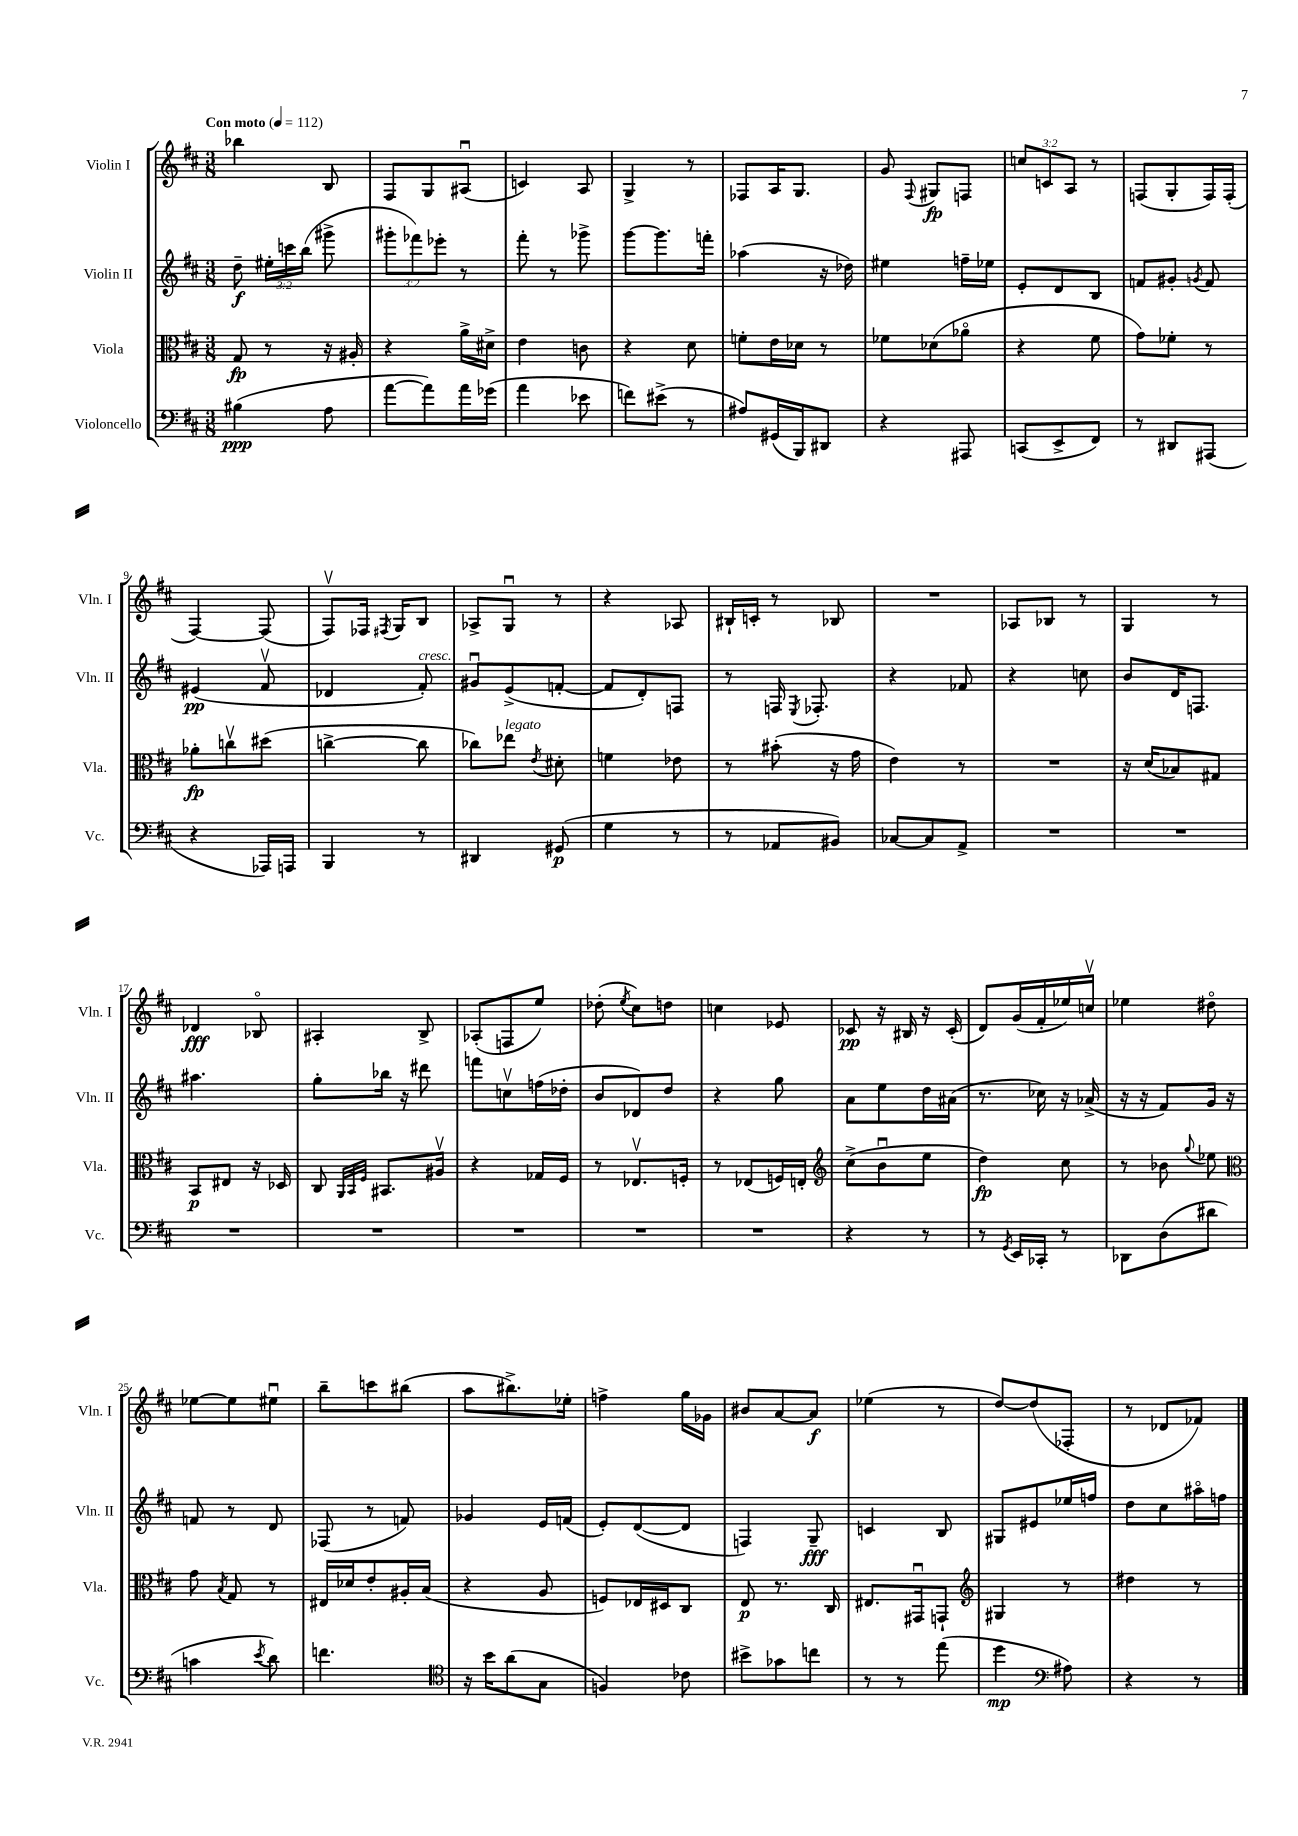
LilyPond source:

<<
\new StaffGroup <<
\new Staff = "s0" \with { instrumentName = "Violin I" shortInstrumentName = "Vln. I" } {
    \clef treble \key d \major \numericTimeSignature \time 3/8 \override Staff.TupletNumber.text = #tuplet-number::calc-fraction-text \tempo "Con moto" 4 = 112
    \autoBeamOff bes''4 b8 |
    fis8[ g8 ais8]\downbow( |
    c'4) a8 |
    g4-> r8 |
    fes8[ a16 g8.] |
    g'8 \appoggiatura { fis8 } gis8[\fp f8] |
    \tuplet 3/2 { c''8[ c'8 a8] } r8 |
    f8[( g8-. f16) f16]-.( |
    fis4~) fis8( |
    fis8[\upbow) fes16] \acciaccatura { fis8 } g16[ b8] |
    aes8[-> g8]\downbow r8 |
    r4 aes8 |
    bis16[-! c'16]-. r8 bes8 |
    R4. |
    aes8[ bes8] r8 |
    g4 r8 |
    des'4\fff bes8\flageolet |
    ais4-. b8-> |
    aes8[-.( f8 e''8]) |
    des''8-.( \acciaccatura { e''8 } cis''8[) d''8] |
    c''4 ees'8 |
    ces'8\pp r16 bis16 r16 ces'16-.( |
    d'8[) g'16( fis'16-. ees''16) c''16]\upbow |
    ees''4 dis''8\flageolet |
    ees''8[~ ees''8 eis''8]\downbow |
    b''8[-- c'''8 bis''8]( |
    a''8[ bis''8.->) ees''16]-. |
    f''4-> g''16[ ges'16] |
    bis'8[ a'8~ a'8]\f |
    ees''4( r8 |
    d''8[~) d''8( fes8]-. |
    r8 des'8[ fes'8]) \bar "|." |
}
\new Staff = "s1" \with { instrumentName = "Violin II" shortInstrumentName = "Vln. II" } {
    \clef treble \key d \major \numericTimeSignature \time 3/8 \override Staff.TupletNumber.text = #tuplet-number::calc-fraction-text
    \autoBeamOff d''8--\f \tuplet 3/2 { eis''16[-. c'''16 b''16]( } gis'''8-> |
    \tuplet 3/2 { gis'''8[-. fes'''8) ees'''8]-. } r8 |
    fis'''8-. r8 ges'''8-> |
    g'''8[~ g'''8. f'''16]-. |
    aes''4( r16 des''16) |
    eis''4 f''16[-- ees''16] |
    e'8[-. d'8 b8] |
    f'8[ gis'8]-. \acciaccatura { g'8 } f'8 |
    eis'4\pp( fis'8\upbow |
    des'4 fis'8-.^\markup { \italic "cresc." }) |
    gis'8[\downbow e'8->( f'8]~-. |
    f'8[ d'8-.) f8] |
    r8 f16 \acciaccatura { e8 } fes8.-. |
    r4 fes'8 |
    r4 c''8 |
    b'8[ d'16 f8.] |
    ais''4. |
    g''8[-. bes''16] r16 dis'''8 |
    f'''8[ c''8\upbow f''16( des''16]-. |
    b'8[ des'8) d''8] |
    r4 g''8 |
    a'8[ e''8 d''16 ais'16]( |
    r8. ces''16) r16 aes'16->( |
    r16 r16 fis'8[) g'16] r16 |
    f'8 r8 d'8 |
    fes8( r8 f'8) |
    ges'4 e'16[ f'16]( |
    e'8[-.) d'8~( d'8] |
    f4) g8--\fff |
    c'4 b8 |
    gis8[ eis'8 ees''16 f''16] |
    d''8[ cis''8 ais''16\flageolet f''16] \bar "|." |
}
\new Staff = "s2" \with { instrumentName = "Viola" shortInstrumentName = "Vla." } {
    \clef alto \key d \major \numericTimeSignature \time 3/8
    \autoBeamOff g8\fp r8 r16 ais16-. |
    r4 a'16[-> dis'16]-> |
    e'4 c'8 |
    r4 d'8 |
    f'8[-. e'16 des'16] r8 |
    fes'8[ des'8( aes'8]\flageolet |
    r4 fis'8 |
    g'8[) fes'8]-. r8 |
    aes'8[-.\fp c''8\upbow dis''8]( |
    c''4~-> c''8 |
    ces''8[) ees''8]^\markup { \italic "legato" } \acciaccatura { e'8 } dis'8-. |
    f'4 ees'8 |
    r8 bis'8-.( r16 g'16 |
    e'4) r8 |
    R4. |
    r16 d'16[( bes8) gis8] |
    b,8[\p eis8] r16 des16 |
    cis8 \grace { a,32[ b,32 fis32] } bis,8.[ ais16]\upbow |
    r4 ges16[ fis16] |
    r8 ees8.[\upbow f16]-. |
    r8 ees8[( f16) e16]-. |
    \clef treble cis''8[->( b'8\downbow e''8] |
    d''4\fp) cis''8 |
    r8 bes'8 \appoggiatura { g''8 } ees''8 |
    \clef alto g'8 \acciaccatura { b8 } g8 r8 |
    eis16[ des'16 e'8-. ais16-. b16]( |
    r4 a8 |
    f8[) ees16 dis16 cis8] |
    e8\p r8. cis16 |
    eis8.[ gis,16\downbow g,8]-! |
    \clef treble gis4 r8 |
    dis''4 r8 \bar "|." |
}
\new Staff = "s3" \with { instrumentName = "Violoncello" shortInstrumentName = "Vc." } {
    \clef bass \key d \major \numericTimeSignature \time 3/8
    \autoBeamOff bis4\ppp( a8 |
    a'8[~ a'8) a'16 ges'16]( |
    a'4 ees'8 |
    f'8[) eis'8]->( r8 |
    ais8[) gis,16( b,,16) dis,8] |
    r4 ais,,8 |
    c,8[( e,8-> fis,8]) |
    r8 dis,8[ ais,,8]( |
    r4 aes,,16[) a,,16] |
    b,,4 r8 |
    dis,4 gis,8\p( |
    g4 r8 |
    r8 aes,8[ bis,8]) |
    ces8[~ ces8 a,8]-> |
    R4. |
    R4. |
    R4. |
    R4. |
    R4. |
    R4. |
    R4. |
    r4 r8 |
    r8 \acciaccatura { g,8 } e,16[ ces,16]-. r8 |
    des,8[ d8( dis'8] |
    c'4 \acciaccatura { e'8 } d'8) |
    f'4. |
    \clef tenor r16 b'16[ a'8( g8] |
    f4) ces'8 |
    bis'8[-> ges'8 c''8] |
    r8 r8 e''8( |
    d''4\mp \clef bass ais8) |
    r4 r8 \bar "|." |
}
>>
>>
